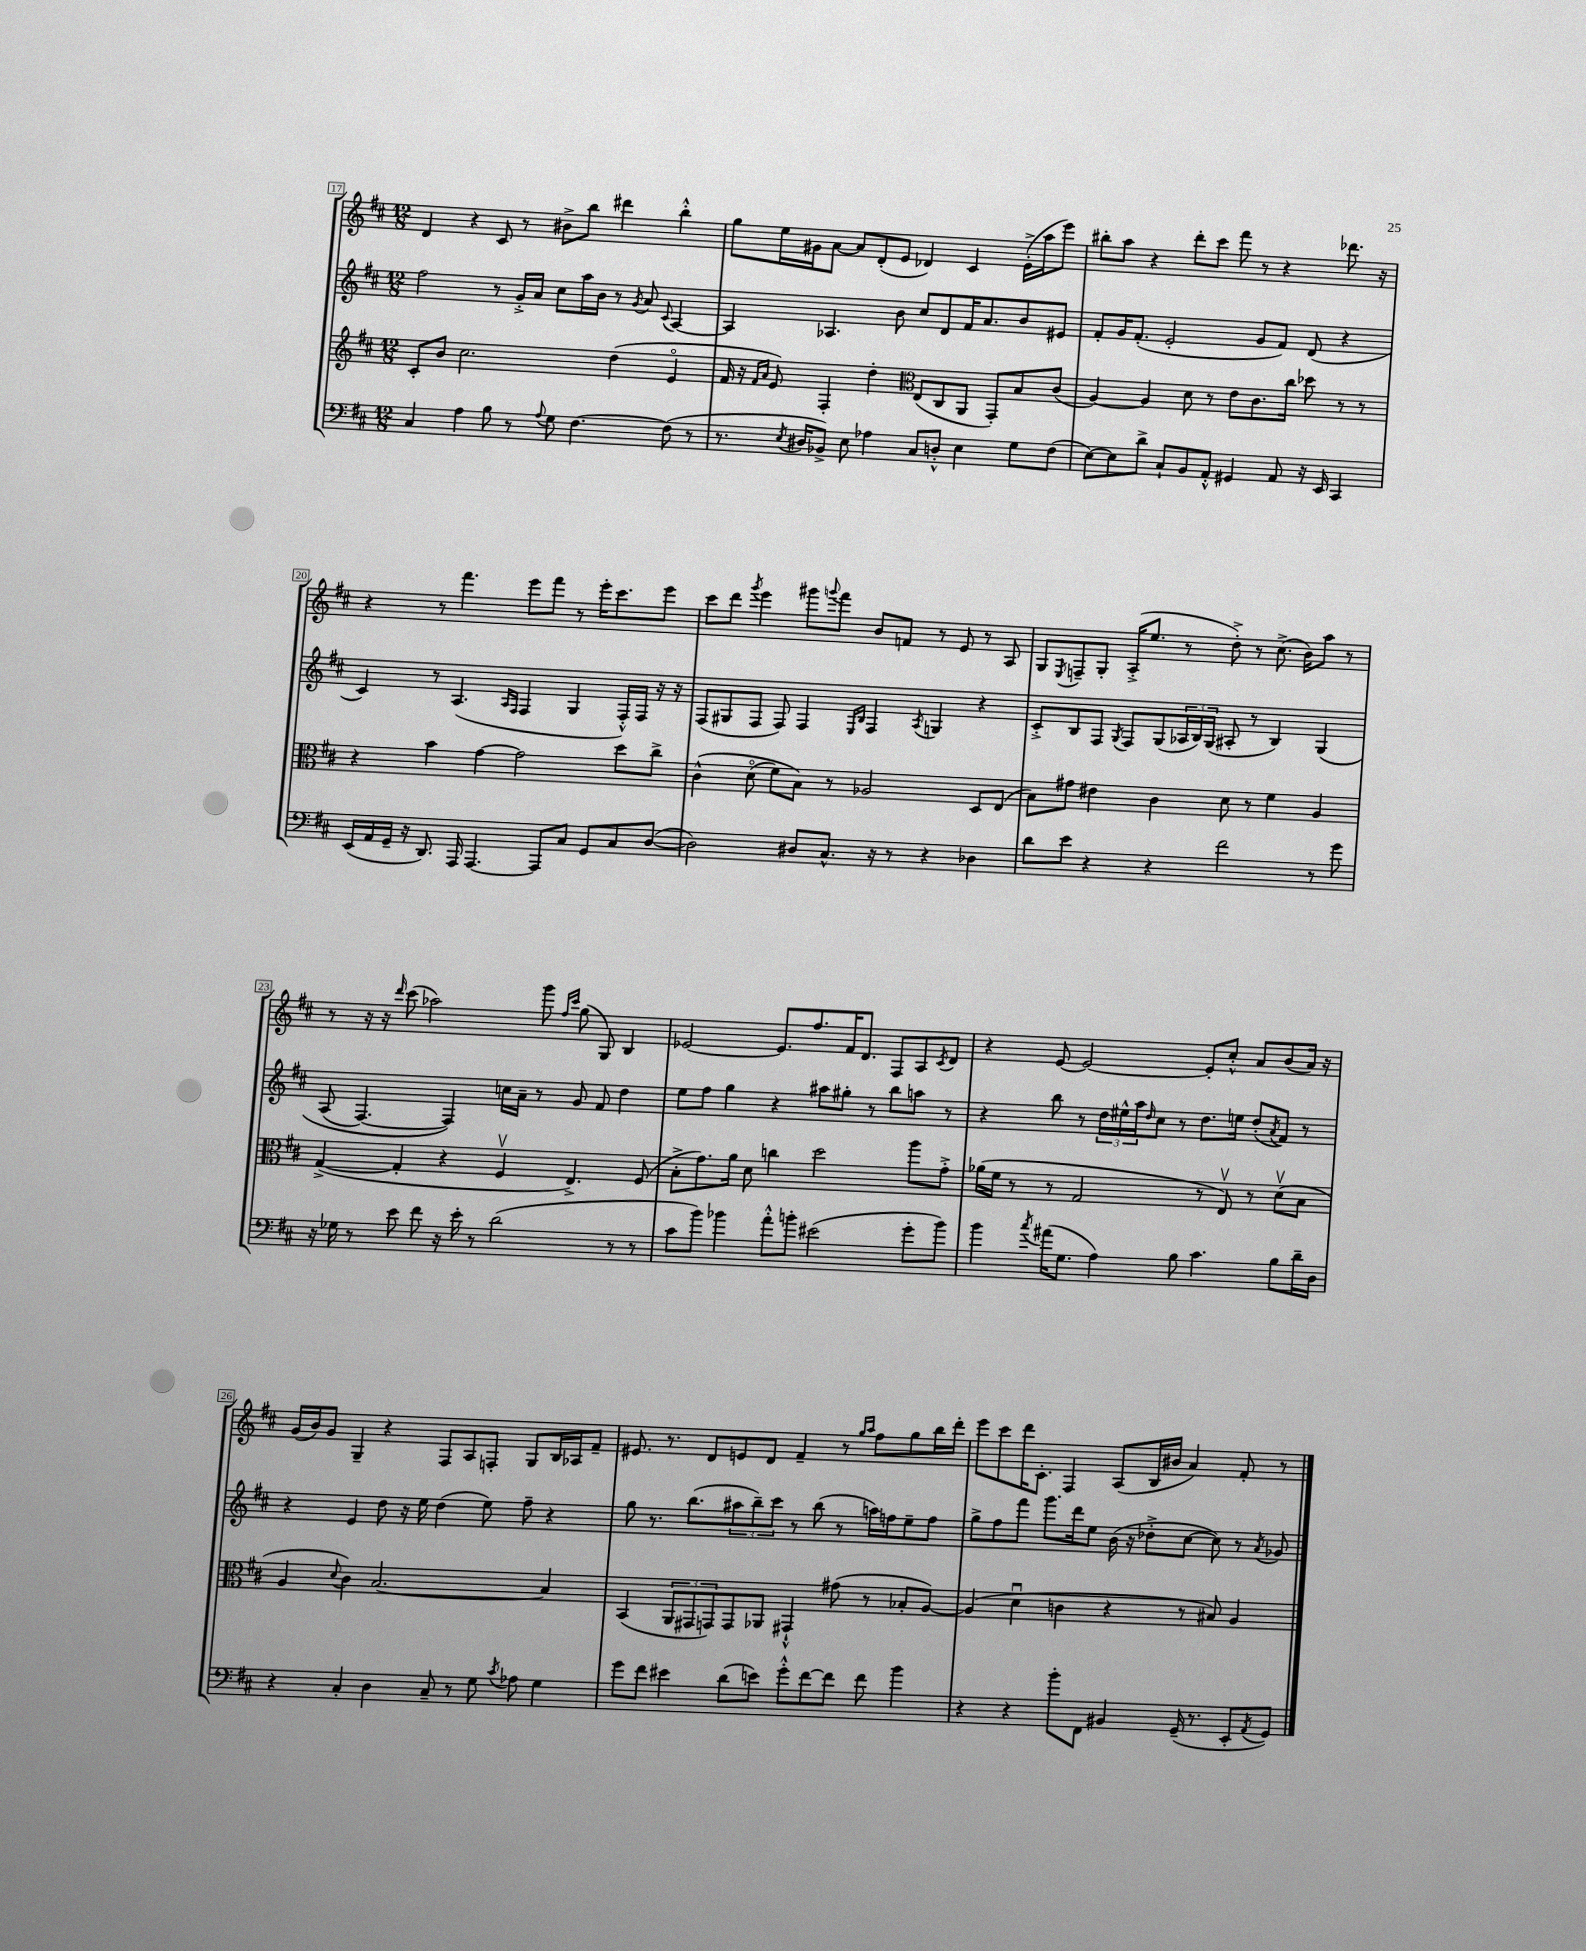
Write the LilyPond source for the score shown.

<<
\new StaffGroup <<
\new Staff = "s0" {
    \clef treble \key d \major \numericTimeSignature \time 12/8
    d'4 r4 cis'8 r8 bis'8-> b''8 dis'''4 b''4-.-^ |
    g''8 e''16 gis'16 a'8~ a'8 d'8-.( e'8 des'4) cis'4 e'16-.->( a''16 e'''8) |
    bis''8-. a''8 r4 d'''8-. cis'''8 fis'''8 r8 r4 des'''8. r16 |
    r4 r8 fis'''4. e'''8 fis'''8 r8 e'''16-. cis'''8. e'''8 |
    cis'''8 d'''8 \acciaccatura { g'''8 } e'''4 gis'''8 \appoggiatura { g'''8 } fis'''8 b'8 f'8 r8 e'8 r8 a8 |
    g8 \acciaccatura { e8 } f8-- g8-. a16-.->( e''8. r8 d''8-.->) r8 cis''8.->( b'16) a''8 r8 |
    r8 r16 r16 \grace { d'''16 } cis'''8( aes''2) g'''8 \grace { fis''16 cis'''16 } g''8( g8) b4 |
    ees'2~ ees'8. fis''8. fis'16 d'8. fis8 a8 \acciaccatura { cis'8 } d'8 |
    r4 e'8~ e'2~ e'8-. cis''8-.-^ a'8 b'8( a'16) r16 |
    g'16( b'16) g'8 g4-- r4 fis8 a8 f8-. g8 b16 aes16 fis'8-- |
    eis'8. r8. d'8 e'8 d'8 fis'4-- r8 \grace { g''16 a''16 } fis''8 g''8 b''16 d'''16-. |
    e'''8 cis'''8 d'''16 cis'8.-. fis4 a8( b16 bis'16 a'4) fis'8-. r8 \bar "|." |
}
\new Staff = "s1" {
    \clef treble \key d \major \numericTimeSignature \time 12/8
    fis''2 r8 g'16-.-> a'16 cis''8 a''16 b'16 r8 \acciaccatura { g'8 } a'8 \appoggiatura { cis'8 } a4~ |
    a4 aes4. b'8 cis''8 d'8 fis'16 a'8. b'8 eis'8 |
    fis'8-. g'16 fis'8.-.( e'2-. g'8 fis'8) d'8( r4 |
    cis'4) r8 a4.( \grace { a16 fis16 } fis4 g4 fis16-.-^) fis16 r16 r16 |
    fis8( gis8 fis8 fis8) fis4 \grace { e16 b16 } fis4 \acciaccatura { a8 } g4 r4 |
    cis'8-.-> b8 fis8 \acciaccatura { g8 } fis8 g8( \tuplet 3/2 { aes16 b16) g16( } ais8-. r8 b4) g4\( |
    a8( fis4.~) fis4\) c''16 a'16-- r8 g'8 fis'8 d''4 |
    e''8 fis''8 g''4 r4 ais''8 gis''8-. r8 b''8 a''8 r8 |
    r4 b''8 r8 \tuplet 3/2 { d''16 eis''16-^ a''16 } \grace { d''16 } cis''8 r8 d''8. e''16 d''8-.( \acciaccatura { a'8 } fis'8) r8 |
    r4 e'4 d''8 r16 e''16 d''4( e''8) fis''8-- r4 |
    g''8 r8. b''8.( \tuplet 3/2 { ais''8 b''8--) cis'''8 } r8 b''8( r8 a''16) f''16 e''8-- f''8 |
    g''8-> fis''8 fis'''8 g'''8. d'''16 e''8 b'16( r16 des''8-.-> cis''8~ cis''8) r8 \acciaccatura { a'8 } ges'8 \bar "|." |
}
\new Staff = "s2" {
    \clef treble \key d \major \numericTimeSignature \time 12/8
    cis'8-. b'8 cis''2. d''4( e'4\flageolet |
    fis'16 r16 \grace { fis'16 a'16 } e'8) fis4-. d''4-. \clef alto e8( cis8 a,8 g,8-.) b8 cis'8( |
    a4~) a4 d'8 r8 e'8 cis'8. cis''16 des''8 r8 r8 |
    r4 b'4 g'4~ g'2 d''8 cis''8-> |
    cis'4-^\( d'8\flageolet( fis'8) b8\) r8 aes2 d8 e8( |
    b8) gis'8 eis'4 cis'4 d'8 r8 fis'4 a4 |
    g4~->( g4-. r4 fis4\upbow e4.->) fis8( |
    b8-.-> g'8.) a'16 d'8 c''4 d''2 a''8 g'8-.-> |
    aes'16( fis'16 r8 r8 g2 r8 e8\upbow) r8 d'8\upbow( b8 |
    a4 \appoggiatura { d'8 } cis'4) b2.~ b4 |
    b,4( \tuplet 3/2 { a,8 gis,8 g,8) } g,8 aes,8 gis,4-!-^ gis'8( r8 bes8-. a8~) |
    a4( d'4\downbow c'4 r4 r8 bis8) a4 \bar "|." |
}
\new Staff = "s3" {
    \clef bass \key d \major \numericTimeSignature \time 12/8
    cis4 a4 b8 r8 \appoggiatura { a8 } g8 fis4.~ fis8( r8 |
    r8. \acciaccatura { e8 } dis16 bes,8->) e8 aes4 cis8 d8-.-^ e4 g8 fis8( |
    e8~) e8 d'8-> cis8-! b,8 a,8-.-^ gis,4 a,8 r16 e,16 cis,4 |
    e,16( a,16 g,16-- r16 d,8.) a,,16 a,,4.~ a,,8 cis8 g,8 cis8 d8~( |
    d2) dis8 cis8.-^ r16 r8 r4 des4 |
    d'8 e'8 r4 r4 fis'2 r8 g'8 |
    r16 ges16 r8 e'8 fis'8 r16 e'16-. r8 d'2( r8 r8 |
    cis'8 b'8) bes'4 a'8-.-^ b'8-. eis'2( g'8-. b'8) |
    b'4 \acciaccatura { cis''8 } ais'16( g8. a4) b8 cis'4. b8 d'16-- d16 |
    r4 cis4-. d4 cis8-- r8 g8 \acciaccatura { cis'8 } aes8 g4 |
    g'8 fis'8 eis'4 d'8( e'8) g'8-.-^ fis'8~ fis'8 fis'8 b'4 |
    r4 r4 b'8-. fis,8 bis,4 g,16--( r8. e,8-. \acciaccatura { a,8 } g,8) \bar "|." |
}
>>
>>
\layout { \context { \Score currentBarNumber = #17 \override BarNumber.stencil = #(make-stencil-boxer 0.1 0.3 ly:text-interface::print) } }
